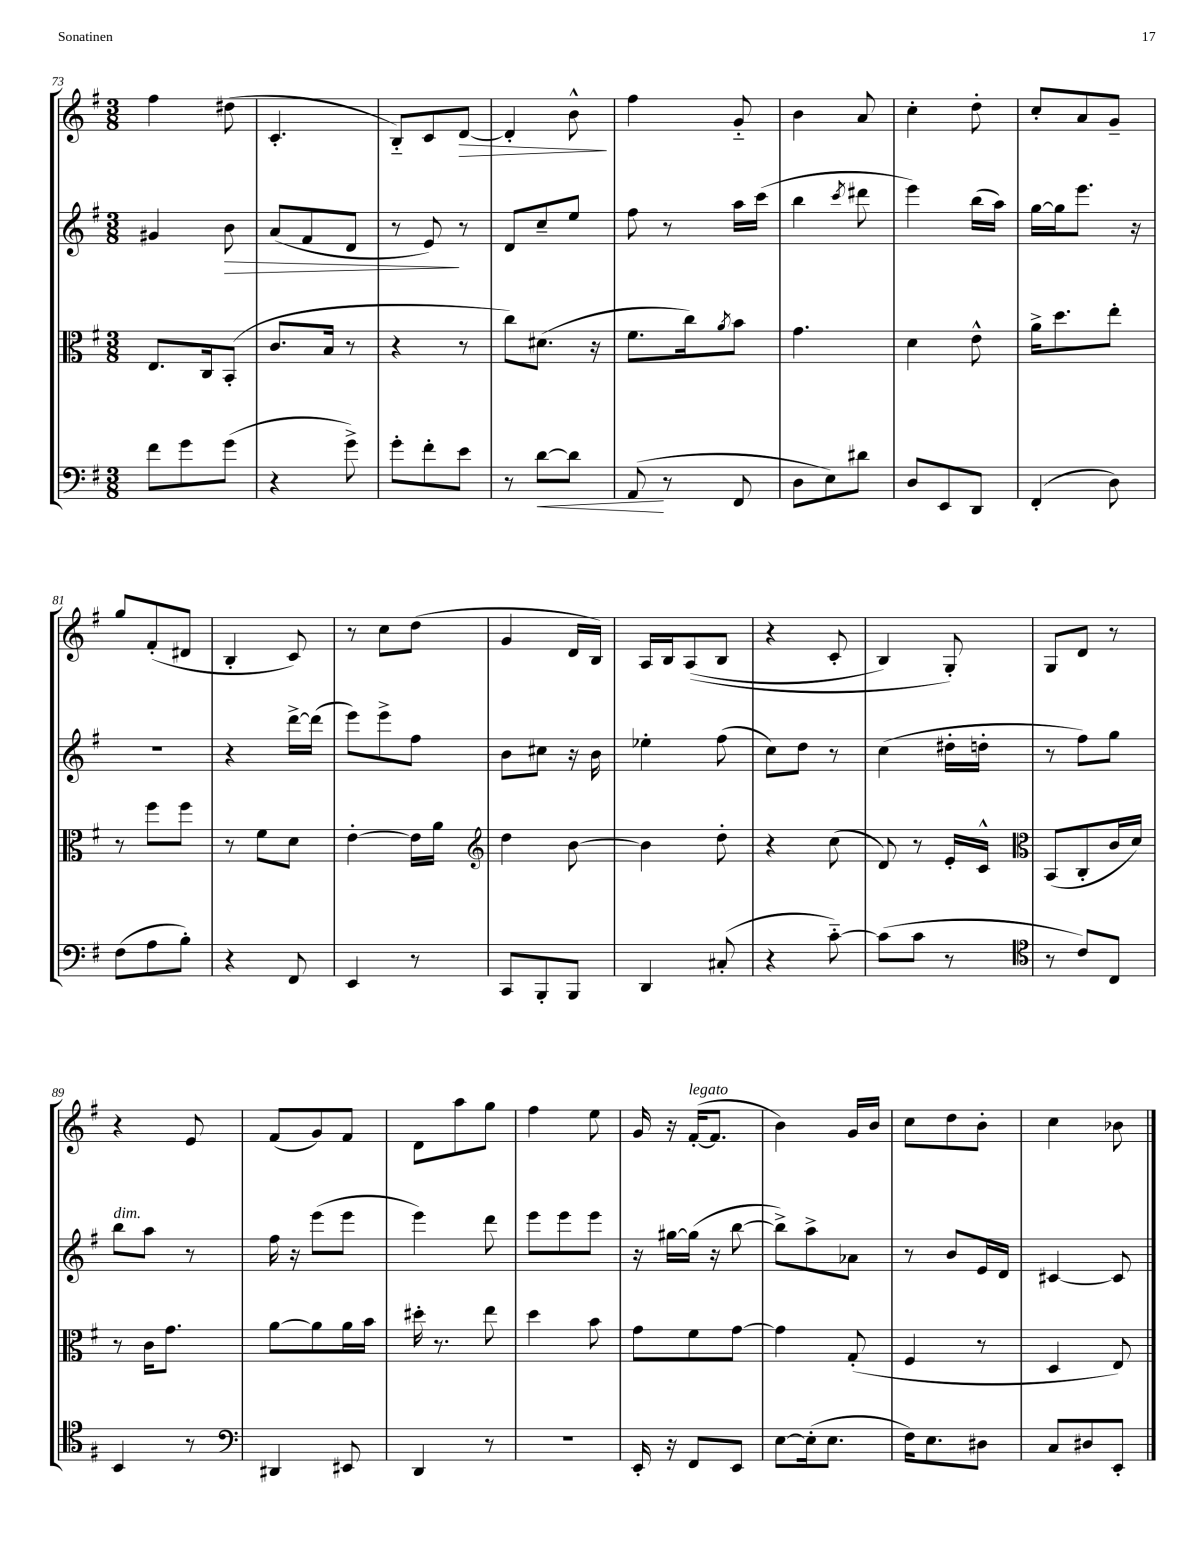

**kern	**dynam	**kern	**kern	**dynam	**kern	**dynam
*part4	*part4	*part3	*part2	*part2	*part1	*part1
*staff4	*staff4	*staff3	*staff2	*staff2	*staff1	*staff1
*clefF4	*	*clefC3	*clefG2	*	*clefG2	*
*k[f#]	*	*k[f#]	*k[f#]	*	*k[f#]	*
*M3/8	*	*M3/8	*M3/8	*	*M3/8	*
=73	=73	=73	=73	=73	=73	=73
8f#\L	.	8.E/L	4g#X/	.	4ff#\	.
8g\	.	.	.	.	.	.
.	.	16C/k	.	.	.	.
!	!	!	!	!LO:HP:b	!	!
(8g\J	.	(8BB'/J	8b\	>	(8dd#X\	.
=74	=74	=74	=74	=74	=74	=74
4r	.	8.c/L	(8a/L	.	4.c'/	.
.	.	.	8f#/	.	.	.
.	.	16B/Jk	.	.	.	.
8g^\)	.	8r	8d/J	.	.	.
=75	=75	=75	=75	=75	=75	=75
8g'\L	.	4r	8r	.	8B/L)	.
8f#'\	.	.	8e/)	.	8c/	.
!	!	!	!	!	!	!LO:HP:b
8e\J	.	8r	8r	]	[8d/J	>
=76	=76	=76	=76	=76	=76	=76
8r	.	8cc\L)	8d/L	.	4d'/]	.
!	!LO:HP:b	!	!	!	!	!
[8d\L	<	(8.d#X\J	8cc~/	.	.	.
8d\J]	.	.	8ee/J	.	8b^^\	.
.	.	16r	.	.	.	.
.	.	.	.	.	.	]
=77	=77	=77	=77	=77	=77	=77
(8AA/	.	8.f#\L	8ff#\	.	4ff#\	.
8r	[	.	8r	.	.	.
.	.	16cc\k)	.	.	.	.
.	.	8qa/	.	.	.	.
8FF#/	.	8b\J	16aa\LL	.	8g/	.
.	.	.	(16ccc\JJ	.	.	.
=78	=78	=78	=78	=78	=78	=78
8D\L	.	4.g\	4bb\	.	4b\	.
8E\)	.	.	.	.	.	.
.	.	.	8qccc/	.	.	.
8d#X\J	.	.	8ddd#X\	.	8a/	.
=79	=79	=79	=79	=79	=79	=79
8D/L	.	4d\	4eee\)	.	4cc'\	.
8EE/	.	.	.	.	.	.
8DD/J	.	8e^^\	(16bb\LL	.	8dd'\	.
.	.	.	16aa\JJ)	.	.	.
=80	=80	=80	=80	=80	=80	=80
(4FF#'/	.	16a^\KL	[16gg\LL	.	8cc'/L	.
.	.	8.dd\	16gg\J]	.	.	.
.	.	.	8.eee\J	.	8a/	.
8D\)	.	8ee'\J	.	.	8g~/J	.
.	.	.	16r	.	.	.
!!LO:LB:g=z
=81	=81	=81	=81	=81	=81	=81
(8F#\L	.	8r	4.r	.	8gg/L	.
8A\	.	8ff#\L	.	.	(8f#'/	.
8B'\J)	.	8ff#\J	.	.	8d#X/J	.
=82	=82	=82	=82	=82	=82	=82
4r	.	8r	4r	.	4B'/	.
.	.	8f#\L	.	.	.	.
8FF#/	.	8d\J	[16ddd^\LL	.	8c/)	.
.	.	.	(16ddd\JJ]	.	.	.
=83	=83	=83	=83	=83	=83	=83
4EE/	.	[4e'\	8eee\L)	.	8r	.
.	.	.	8eee^\	.	8cc\L	.
8r	.	16e\LL]	8ff#\J	.	(8dd\J	.
.	.	16a\JJ	.	.	.	.
=84	=84	=84	=84	=84	=84	=84
*	*	*clefG2	*	*	*	*
8CC/L	.	4dd\	8b\L	.	4g/	.
8BBB'/	.	.	8cc#X\J	.	.	.
8BBB/J	.	[8b\	16r	.	16d/LL	.
.	.	.	16b\	.	16B/JJ)	.
=85	=85	=85	=85	=85	=85	=85
4DD/	.	4b\]	4ee-X'\	.	16A/LL	.
.	.	.	.	.	16B/J	.
.	.	.	.	.	((8A/	.
(8C#X'/	.	8dd'\	(8ff#\	.	8B/J	.
=86	=86	=86	=86	=86	=86	=86
4r	.	4r	8cc\L)	.	4r	.
.	.	.	8dd\J	.	.	.
[8c\)	.	(8cc\	8r	.	8c'/	.
=87	=87	=87	=87	=87	=87	=87
(8c\L]	.	8d/)	(4cc\	.	4B/)	.
8c\J	.	8r	.	.	.	.
8r	.	16e'/LL	16dd#X'\LL	.	8G'/)	.
.	.	16c^^/JJ	16ddn'\JJ	.	.	.
=88	=88	=88	=88	=88	=88	=88
*clefC4	*	*clefC3	*	*	*	*
8r	.	(8BB/L	8r	.	8G/L	.
8c/L)	.	8C'/	8ff#\L)	.	8d/J	.
8C/J	.	16c/L	8gg\J	.	8r	.
.	.	16d/JJ)	.	.	.	.
!!LO:LB:g=z
=89	=89	=89	=89	=89	=89	=89
!	!	!	!LO:TX:a:i:t=dim.	!	!	!
4BB/	.	8r	8bb\L	.	4r	.
.	.	16c\KL	8aa\J	.	.	.
.	.	8.g\J	.	.	.	.
8r	.	.	8r	.	8e/	.
=90	=90	=90	=90	=90	=90	=90
*clefF4	*	*	*	*	*	*
4DD#X/	.	[8a\L	16ff#\	.	(8f#/L	.
.	.	.	16r	.	.	.
.	.	8a\]	(8eee\L	.	8g/)	.
8EE#X/	.	16a\L	8eee\J	.	8f#/J	.
.	.	16b\JJ	.	.	.	.
=91	=91	=91	=91	=91	=91	=91
4DD/	.	16dd#X'\	4eee\)	.	8d\L	.
.	.	8.r	.	.	.	.
.	.	.	.	.	8aa\	.
8r	.	8ee\	8ddd\	.	8gg\J	.
=92	=92	=92	=92	=92	=92	=92
4.r	.	4dd\	8eee\L	.	4ff#\	.
.	.	.	8eee\	.	.	.
.	.	8b\	8eee\J	.	8ee\	.
=93	=93	=93	=93	=93	=93	=93
16EE'/	.	8g\L	16r	.	16g/	.
16r	.	.	[16gg#X\LL	.	16r	.
!	!	!	!	!	!LO:TX:a:i:t=legato	!
8FF#/L	.	8f#\	(16gg#\JJ]	.	([16f#'/KL	.
.	.	.	16r	.	8.f#/J]	.
8EE/J	.	[8g\J	[8bb\	.	.	.
=94	=94	=94	=94	=94	=94	=94
[8E\L	.	4g\]	8bb^\L])	.	4b\)	.
(16E'\k]	.	.	8aa^\	.	.	.
8.E\J	.	.	.	.	.	.
.	.	(8G'/	8a-X\J	.	16g/LL	.
.	.	.	.	.	16b/JJ	.
=95	=95	=95	=95	=95	=95	=95
16F#\KL)	.	4F#/	8r	.	8cc\L	.
8.E\	.	.	.	.	.	.
.	.	.	8b/L	.	8dd\	.
8D#X\J	.	8r	16e/L	.	8b'\J	.
.	.	.	16d/JJ	.	.	.
=96	=96	=96	=96	=96	=96	=96
8C/L	.	4D/	[4c#X/	.	4cc\	.
8D#X/	.	.	.	.	.	.
8EE'/J	.	8E/)	8c#/]	.	8b-X\	.
==	==	==	==	==	==	==
*-	*-	*-	*-	*-	*-	*-
